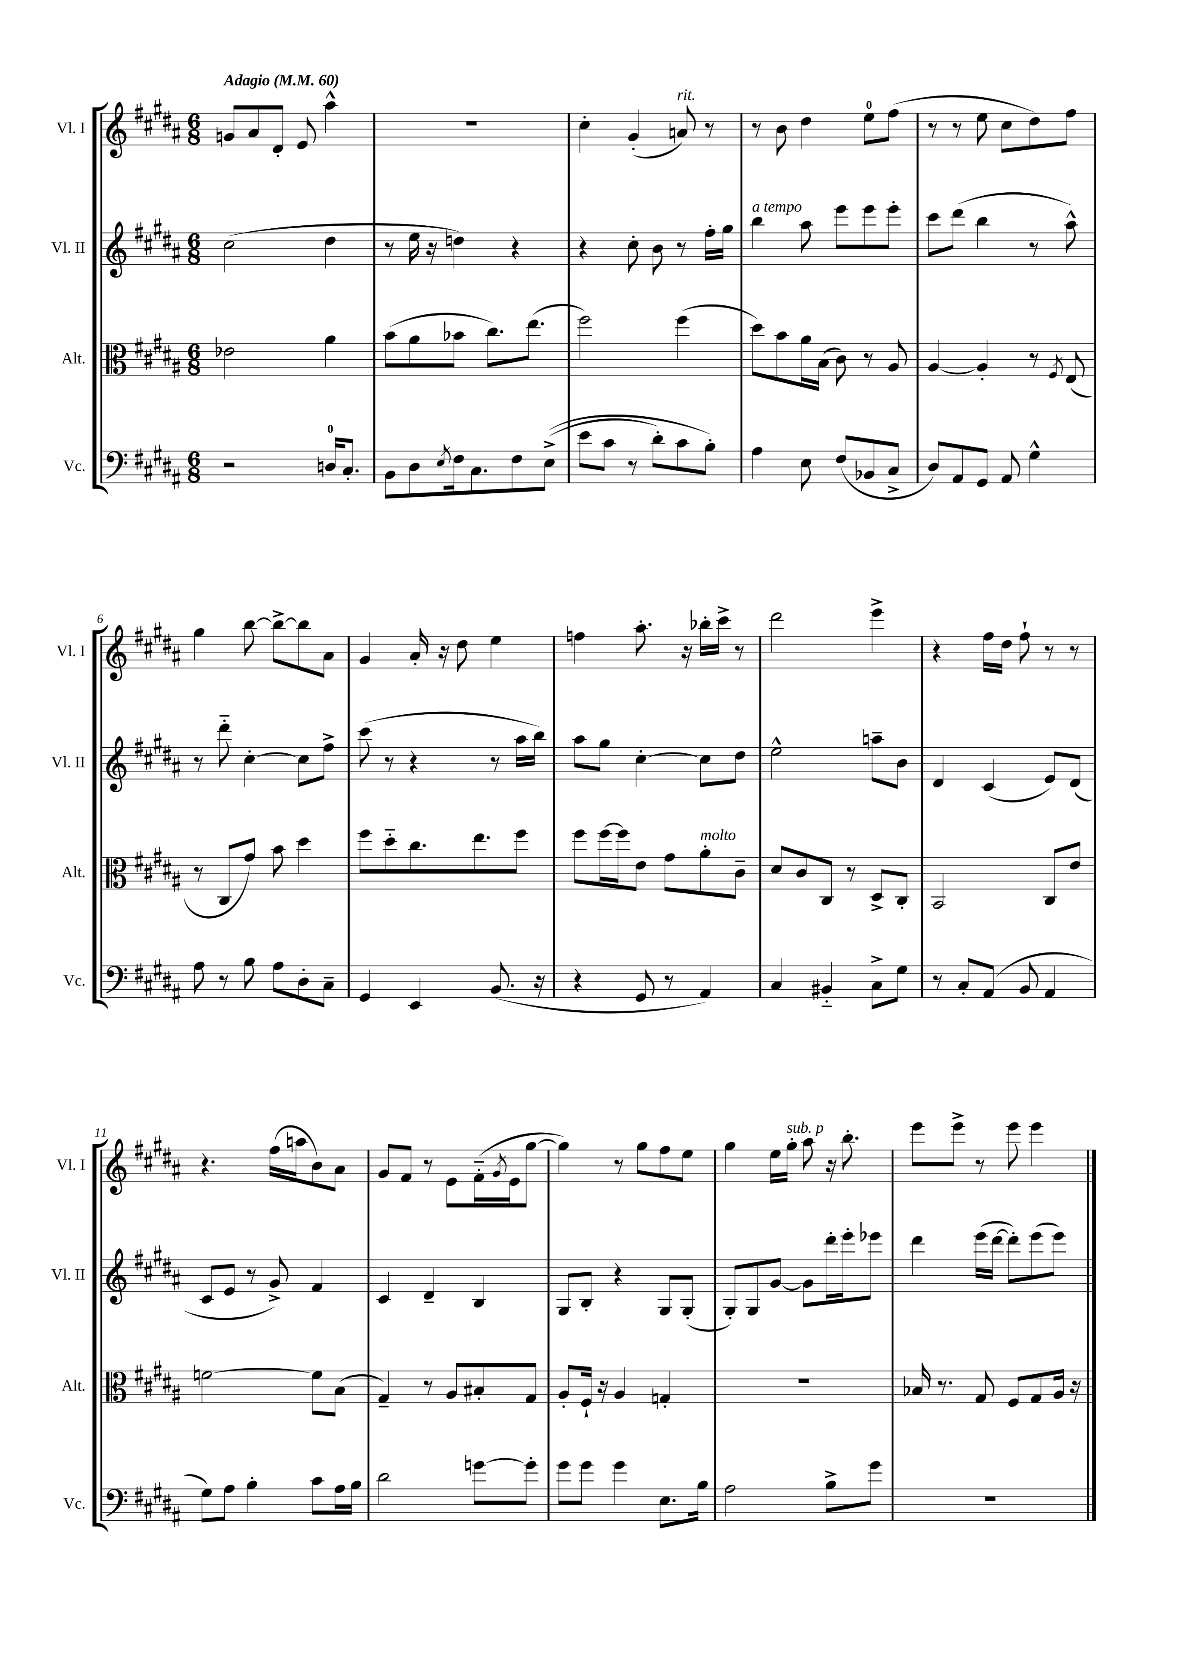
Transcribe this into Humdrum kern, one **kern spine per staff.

**kern	**kern	**kern	**kern
*staff4	*staff3	*staff2	*staff1
*clefF4	*clefC3	*clefG2	*clefG2
*k[f#c#g#d#a#]	*k[f#c#g#d#a#]	*k[f#c#g#d#a#]	*k[f#c#g#d#a#]
*M6/8	*M6/8	*M6/8	*M6/8
*MM60	*MM60	*MM60	*MM60
2r	2e-\	(2cc#\	8g/L
.	.	.	8a#/
.	.	.	8d#'/J
.	.	.	8e/
16D/LK	4a#\	4dd#\	4aa#^^\
8.C#'/J	.	.	.
=	=	=	=
8BB\L	(8b\L	8r	2.r
8D#\	8a#\	16ee\	.
.	.	16r	.
8qE/	.	.	.
16F#\k	8b-\J	4dd\)	.
8.C#\	.	.	.
.	8.cc#\L)	.	.
8F#\	.	4r	.
.	(8.ee\J	.	.
&((8E^\J	.	.	.
=	=	=	=
8e\L	2ff#\)	4r	4cc#'\
8c#\J	.	.	.
8r	.	8cc#'\	(4g#'/
8d#'\L)	.	8b\	.
8c#\	(4ff#\	8r	8a/)
8B'\J&)	.	16ff#'\LL	8r
.	.	16gg#\JJ	.
=	=	=	=
4A#\	8dd#\L)	4bb\	8r
.	8b\	.	8b\
8E\	16a#\L	8aa#\	4dd#\
.	(16B\JJ	.	.
(8F#/L	8c#\)	8eee\L	.
8BB-/	8r	8eee\	8ee\L
8C#^/J	8A#/	8eee'\J	(8ff#\J
=	=	=	=
8D#/L)	[4A#/	8ccc#\L	8r
8AA#/	.	(8ddd#\J	8r
8GG#/J	4A#'/]	4bb\	8ee\
8AA#/	.	.	8cc#\L
4G#^^\	8r	8r	8dd#\)
.	8qF#/	.	.
.	(8E/	8aa#^^\)	8ff#\J
=	=	=	=
8A#\	8r	8r	4gg#\
8r	8C#/L	8ddd#'~\	.
8B\	8g#/J)	[4cc#'\	[8bb\
8A#\L	8b\	.	8bb^\_L
8D#'\	4dd#\	8cc#\]L	8bb\]
8C#~\J	.	8ff#^\J	8a#\J
=	=	=	=
4GG#/	8ff#\L	(8ccc#\	4g#/
.	8dd#'~\	8r	.
4EE/	8.cc#\	4r	16a#'/
.	.	.	16r
.	.	.	8dd#\
.	8.ee\	.	.
(8.BB/	.	8r	4ee\
.	8ff#\J	16aa#\LL	.
16r	.	16bb\JJ)	.
=	=	=	=
4r	8ff#\L	8aa#\L	4ff\
.	[16ff#\L	8gg#\J	.
.	16ff#\]J	.	.
8GG#/	8e\J	[4cc#'\	8.aa#'\
8r	8g#\L	.	.
.	.	.	16r
4AA#/)	8a#'\	8cc#\]L	16bb-'\LL
.	.	.	16ccc#^\JJ
.	8c#~\J	8dd#\J	8r
=	=	=	=
4C#/	8d#/L	2ee^^\	2ddd#\
.	8c#/	.	.
4BB#'~/	8C#/J	.	.
.	8r	.	.
8C#^\L	8D#^/L	8aa~\L	4eee^\
8G#\J	8C#'/J	8b\J	.
=	=	=	=
8r	2BB/	4d#/	4r
8C#'/L	.	.	.
(8AA#/J	.	(4c#/	16ff#\LL
.	.	.	16dd#\JJ
8BB/	.	.	8ff#`\
4AA#/	8C#/L	8e/L)	8r
.	8e/J	(8d#/J	8r
=	=	=	=
8G#\L)	[2f\	8c#/L	4.r
8A#\J	.	8e/J	.
4B'\	.	8r	.
.	.	8g#^/)	(16ff#\LL
.	.	.	16aa\J
8c#\L	8f\]L	4f#/	8b\)
16A#\L	(8B\J	.	8a#\J
16B\JJ	.	.	.
=	=	=	=
2d#\	4G#~/)	4c#/	8g#/L
.	.	.	8f#/J
.	8r	4d#~/	8r
.	8A#/L	.	8e\L
[8g\L	8B#'/	4B/	(16f#'~\L
.	.	.	8qg#/
.	.	.	16e\J
8g'\]J	8G#/J	.	[8gg#\J
=	=	=	=
8g#\L	8A#'/L	8G#/L	4gg#\])
8g#\J	16F#`/Jk	8B'/J	.
.	16r	.	.
4g#\	4A#/	4r	8r
.	.	.	8gg#\L
8.E\L	4G'/	8G#/L	8ff#\
.	.	(8G#'/J	8ee\J
16B\Jk	.	.	.
=	=	=	=
2A#\	2.r	8G#'/L)	4gg#\
.	.	8G#/	.
.	.	[8g#/J	16ee\LL
.	.	.	16gg#'\JJ
.	.	8g#\]L	8aa#\
8B^\L	.	16ddd#'\L	16r
.	.	16eee'\J	8.bb'\
8g#\J	.	8eee-\J	.
=	=	=	=
2.r	16B-/	4ddd#\	8eee\L
.	8.r	.	.
.	.	.	8eee^\J
.	8G#/	(16eee\LL	8r
.	.	[16ddd#\JJ	.
.	8F#/L	8ddd#'\]L)	8eee\
.	8G#/	(8eee\	4eee\
.	16A#/Jk	8eee\J)	.
.	16r	.	.
==	==	==	==
*-	*-	*-	*-
